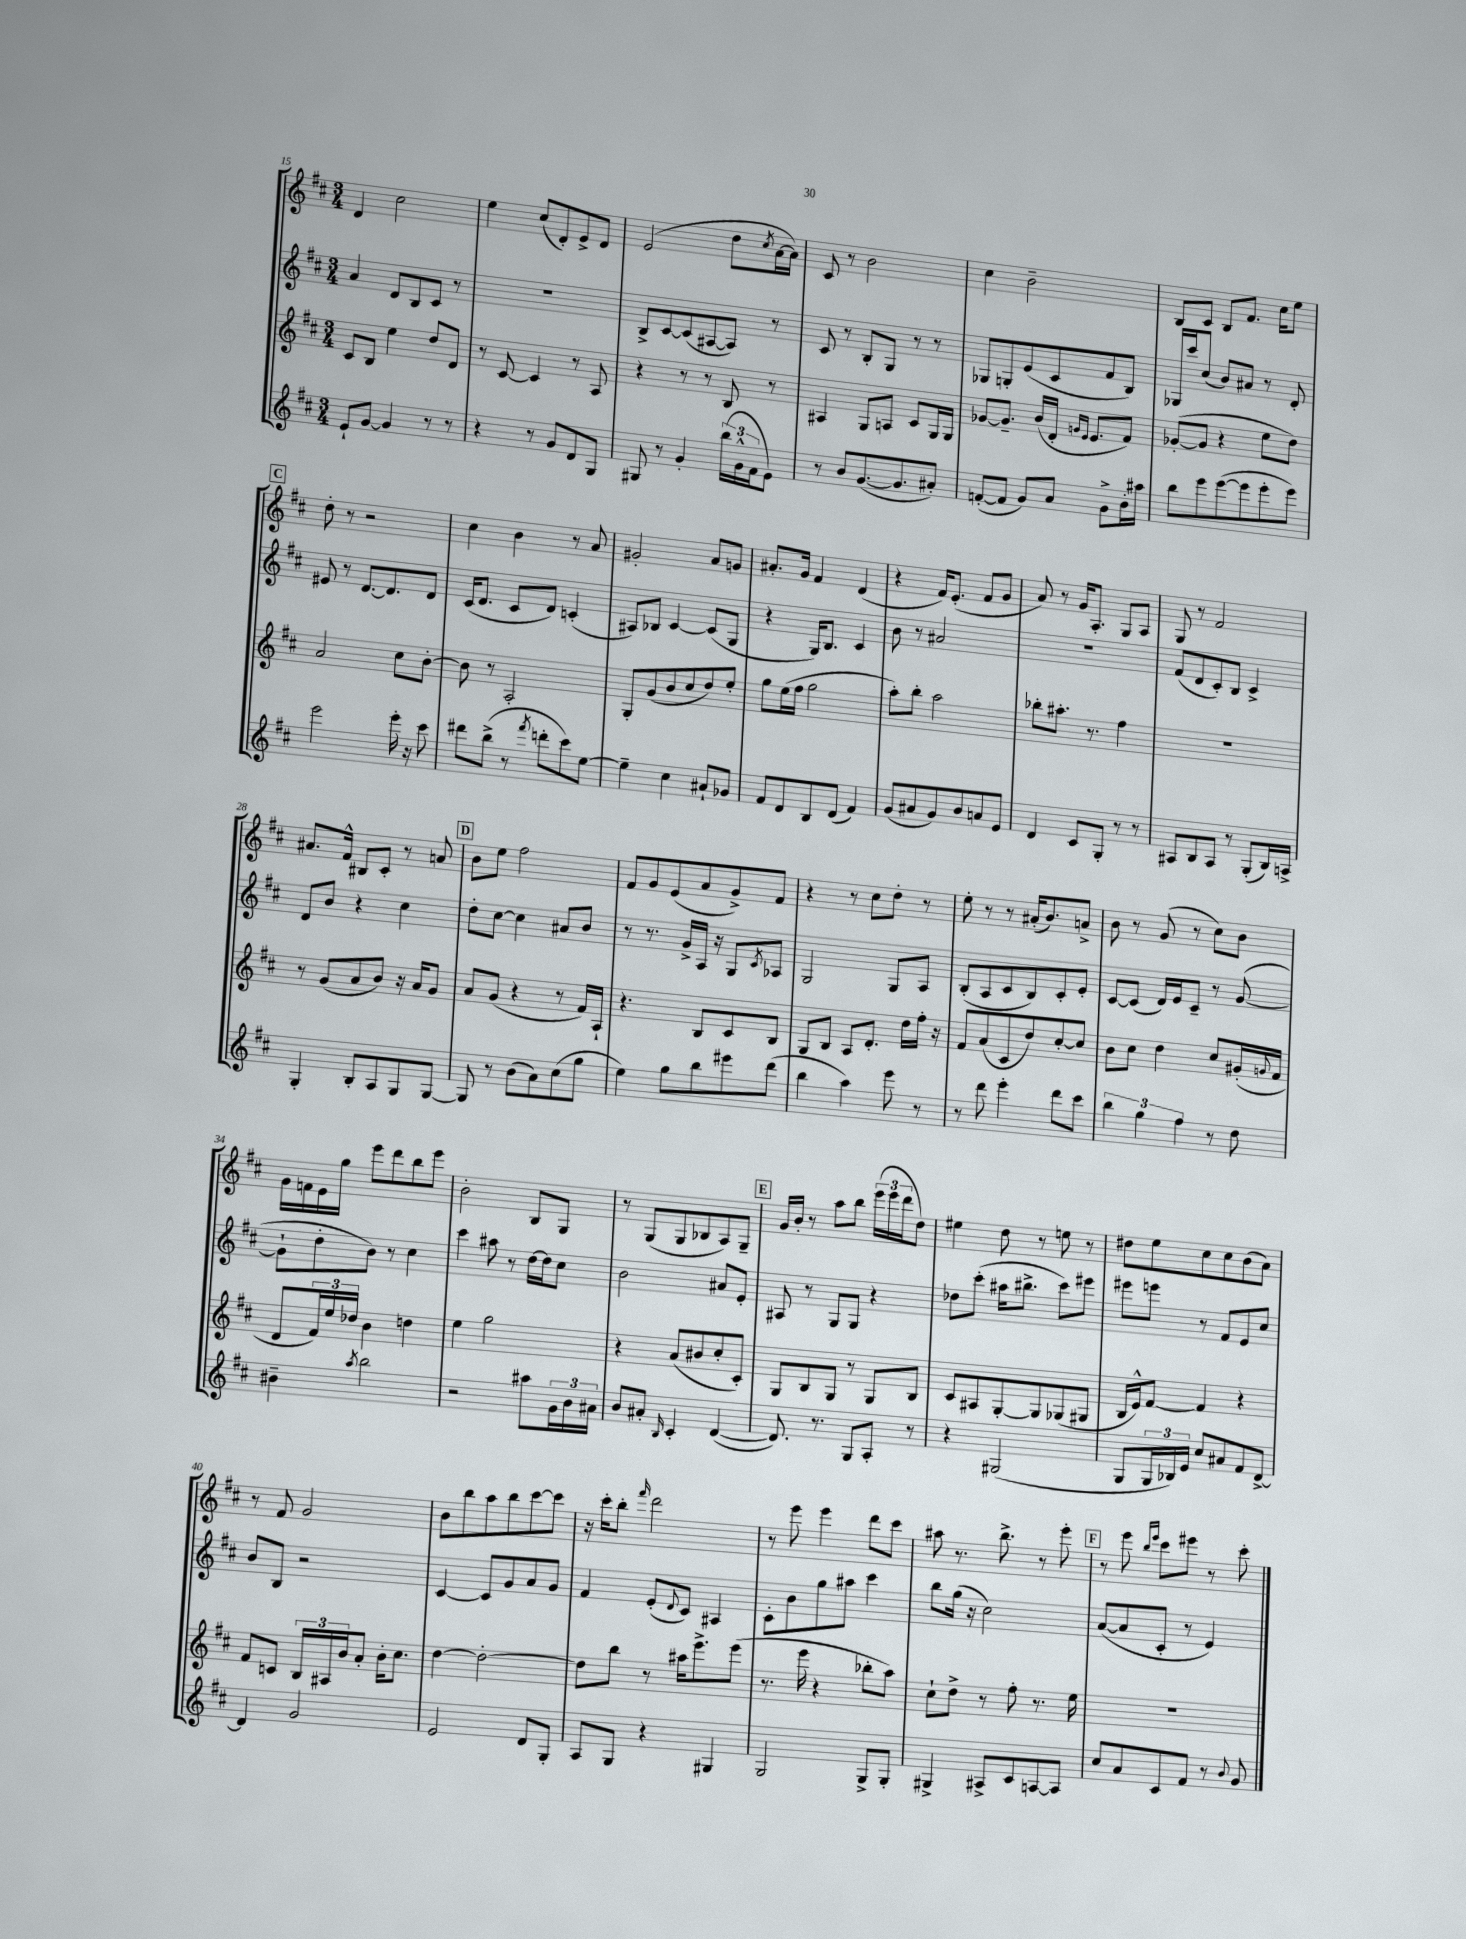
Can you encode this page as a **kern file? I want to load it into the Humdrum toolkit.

**kern	**kern	**kern	**kern
*staff4	*staff3	*staff2	*staff1
*clefG2	*clefG2	*clefG2	*clefG2
*k[f#c#]	*k[f#c#]	*k[f#c#]	*k[f#c#]
*M3/4	*M3/4	*M3/4	*M3/4
8e`	8c#	4a	4d
[8g	8B	.	.
4g]	4ee	8d	2cc#
.	.	8B	.
8r	8dd	8c#	.
8r	8d	8r	.
=	=	=	=
4r	8r	2.r	4ee
.	[8c#	.	.
8r	4c#]	.	(8cc#
8g	.	.	8d')
8d	8r	.	8e^
8G	8A	.	8d
=	=	=	=
8G#	4r	8B^	(2e
8r	.	[8c#	.
4g'	8r	(8c#]	.
.	8r	[8A#	.
(24bb	8B	8A#])	8dd
24g^^	.	.	.
24f#	.	.	.
.	.	.	8qcc#
8e)	8r	8r	[16a
.	.	.	16a])
=	=	=	=
8r	4A#	8c#	8c#
8b	.	8r	8r
([8.g	8G	8B'	2b
.	8A	8G	.
8.g]	.	.	.
.	8c#	8r	.
8a#')	16G	8r	.
.	16G	.	.
=	=	=	=
([8f'	[8g-	8G-	4cc#
8f]	8.g-~]	8G'	.
8g)	.	(8e	2b~
.	(16b	.	.
8a	16d'	8c#	.
.	16qqg	.	.
.	16qqe	.	.
.	8.e	.	.
8g^	.	8f#	.
16b'	8f#)	8B)	.
16aa#	.	.	.
=	=	=	=
8bb	([8g-'	16G-	8B
.	.	16ccc#	.
8eee	8g-]	(8cc#	8c#
([8eee	4r	8b)	8B
8eee]	.	8a#	8.f#
8eee'	8ee	8r	.
.	.	.	16cc#
8eee)	8dd)	8d'	8ee
=	=	=	=
2eee	2a	8e#	8dd'
.	.	8r	8r
.	.	[8.d	2r
.	.	8.d]	.
16eee'	8cc#	.	.
16r	.	.	.
8ccc#	[8b'	8d	.
=	=	=	=
8ddd#	8b]	(16c#	4cc#
.	.	8.d	.
(8bb^	8r	.	.
8r	2A'	8c#	4b
8qfff#	.	.	.
8ddd'	.	8d)	.
8ccc#)	.	(4c'	8r
[8ee	.	.	8a
=	=	=	=
4ee~]	8G'	8A#)	2g#'
.	(8g	8B-	.
4cc#	8b	[4c#	.
.	8cc#	.	.
8a#`	8dd)	(8c#]	8a
8g-	8ee'	8G	8g
=	=	=	=
8f#	8gg	4r	8.a#'
8d	(16ee	.	.
.	16ff#	.	16g
8B	2gg	16G)	4f#
.	.	8.B	.
(8d	.	.	.
4f#)	.	4c#	(4d
=	=	=	=
(8g	8aa')	8b	4r
8a#	8bb'	8r	.
8g)	2aa	2a#	16f#)
.	.	.	(8.e'
8b	.	.	.
8a	.	.	8f#
8e	.	.	8g
=	=	=	=
4d	8bb-'	2.r	8a)
.	8.aa#'	.	8r
8c#	.	.	16g
.	8.r	.	8.A'
8G'	.	.	.
8r	4ff#	.	8G
8r	.	.	8A
=	=	=	=
8A#	2.r	(8f#	8G
8B	.	8d	8r
8A#	.	8c#')	2f#
8r	.	8B	.
(8G'	.	4c#^	.
16B)	.	.	.
16A^	.	.	.
=	=	=	=
4G'	8r	8d	8.a#
.	(8g	8b	.
.	.	.	16f#^^
8B'	8a	4r	8B#
8A	8b)	.	8c#'
8G	16r	4cc#	8r
.	16a	.	.
[8G	8g	.	8a
=	=	=	=
8G]	8a	8dd'	8b
8r	(8g	[8cc#	8ee
(8b	4r	4cc#]	2ff#
8a)	.	.	.
(8cc#	8r	8a#	.
8gg	16f#)	8b	.
.	16A`	.	.
=	=	=	=
4ee)	4.r	8r	8f#
.	.	8.r	8g
8gg	.	.	(8e
.	.	16g^	.
8bb	8B	16A	8a
.	.	16r	.
8eee#	8c#	8G	8g^)
.	.	8qc#	.
(8ddd	8B	8A-	8f#
=	=	=	=
4bb	8G	2G	4r
.	8B	.	.
4aa)	8A	.	8r
.	8.d'	.	8cc#
8eee	.	8G	8dd'
.	16dd	.	.
8r	16ff#'	8A	8r
.	16r	.	.
=	=	=	=
8r	8f#	(8B'	8ee'
8ddd	(8a	8A	8r
4eee'	8c#	8c#	8r
.	8dd)	8B)	(16a#'
.	.	.	8.b)
8ddd	[8cc#'	8c#'	.
8ccc#	8cc#]	8e'	8a^
=	=	=	=
6bb	8b	[8c#	8b
.	8cc#	(8c#]	8r
6gg	.	.	.
.	4dd	16d)	(8g
.	.	16e	.
6ff#	.	.	.
.	.	8c#~	8r
8r	8cc#	8r	8cc#)
8dd	(16g#'	([8g	8b
.	8qqg	.	.
.	16f#	.	.
=	=	=	=
4b#~	8d	8g`]	16g
.	.	.	16f
.	24f#)	8dd'	16e
.	24ee	.	.
.	.	.	16gg
.	24dd-	.	.
8qaa	.	.	.
2bb	4b	8b)	8eee
.	.	8r	8ddd
.	4dd	4cc#	8bb
.	.	.	8eee
=	=	=	=
2r	4ee	4ccc#	2b'
.	2gg	8aa#	.
.	.	8r	.
8aa#	.	[16dd	8B
.	.	16dd]	.
24g	.	8cc#	8G
24b	.	.	.
24a#	.	.	.
=	=	=	=
8b	4r	2b	8r
8a#'	.	.	(8G
16qqB	.	.	.
4c#'	(8a	.	8G
.	8b#	.	8B-
([4d	8cc#'	8a#	8A)
.	8c#')	8e'	8G~
=	=	=	=
8.d])	8G	8A#	16g
.	.	.	16b'
.	8B	8r	8r
8.r	.	.	.
.	8G	8G	8aa
8G	8r	8G	8bb
8A'	8G	4r	(24eee
.	.	.	24eee
.	.	.	24ddd
8r	8B	.	8dd)
=	=	=	=
4r	8c#	8dd-	4ee#
.	8A#	(8ccc#'	.
(2G#	[8G'	16aa#	8dd
.	.	8.bb#^	.
.	8G]	.	8r
.	(8G-	8ccc#)	8ee
.	8G#	8eee#	8r
=	=	=	=
8G	16B	8eee#	8dd#
.	16e^^)	.	.
24G	[8f#	8eee	8ee
24B-)	.	.	.
24e	.	.	.
8cc#	4f#]	8r	8cc#
8a#	.	8f#	8cc#
8f#	4r	8e	(8b
[8d^	.	8cc#	8a)
=	=	=	=
4d]	8f#	8b	8r
.	8c	8B	8f#
2g	24B	2r	2g
.	24A#	.	.
.	24b	.	.
.	8a'	.	.
.	16b'	.	.
.	8.cc#	.	.
=	=	=	=
2e	[4dd	[4c#	8b
.	.	.	8bb
.	2dd'_	8c#]	8aa
.	.	8g	8bb
8d	.	8a	[8ccc#
8G'	.	8g	8ccc#]
=	=	=	=
8A	8dd]	4f#	16r
.	.	.	16ccc#'
8G	8bb	.	8bb'
.	.	.	16qqfff#
4r	8r	(8e'	2ddd
.	.	8qqd	.
.	16aa#	8c#)	.
.	8.eee^	.	.
4G#	.	4A#	.
.	(8eee	.	.
=	=	=	=
2G	8.r	8c#'	8r
.	.	8b	8eee
.	16eee	.	.
.	4r	8gg	4eee
.	.	8aa#	.
8G^	8bb-'	4ccc#	8ddd
8G'	8aa)	.	8ccc#
=	=	=	=
4G#^	8cc#`	8bb	8aa#
.	8dd^	(16gg	8.r
.	.	16r	.
8A#^	8r	2cc#)	.
.	.	.	8.bb^
8c#	8ff#'	.	.
[8A	8.r	.	8r
8A]	.	.	8eee'
.	16ee	.	.
=	=	=	=
8cc#	2.r	([8a	8r
8a	.	8a]	8eee
.	.	.	16qqbb
.	.	.	16qqeee
8c#	.	8c#'	8ccc#
8f#	.	8r	8eee#
8r	.	4e)	8r
8qqb	.	.	.
8g	.	.	8ccc#'
==	==	==	==
*-	*-	*-	*-
